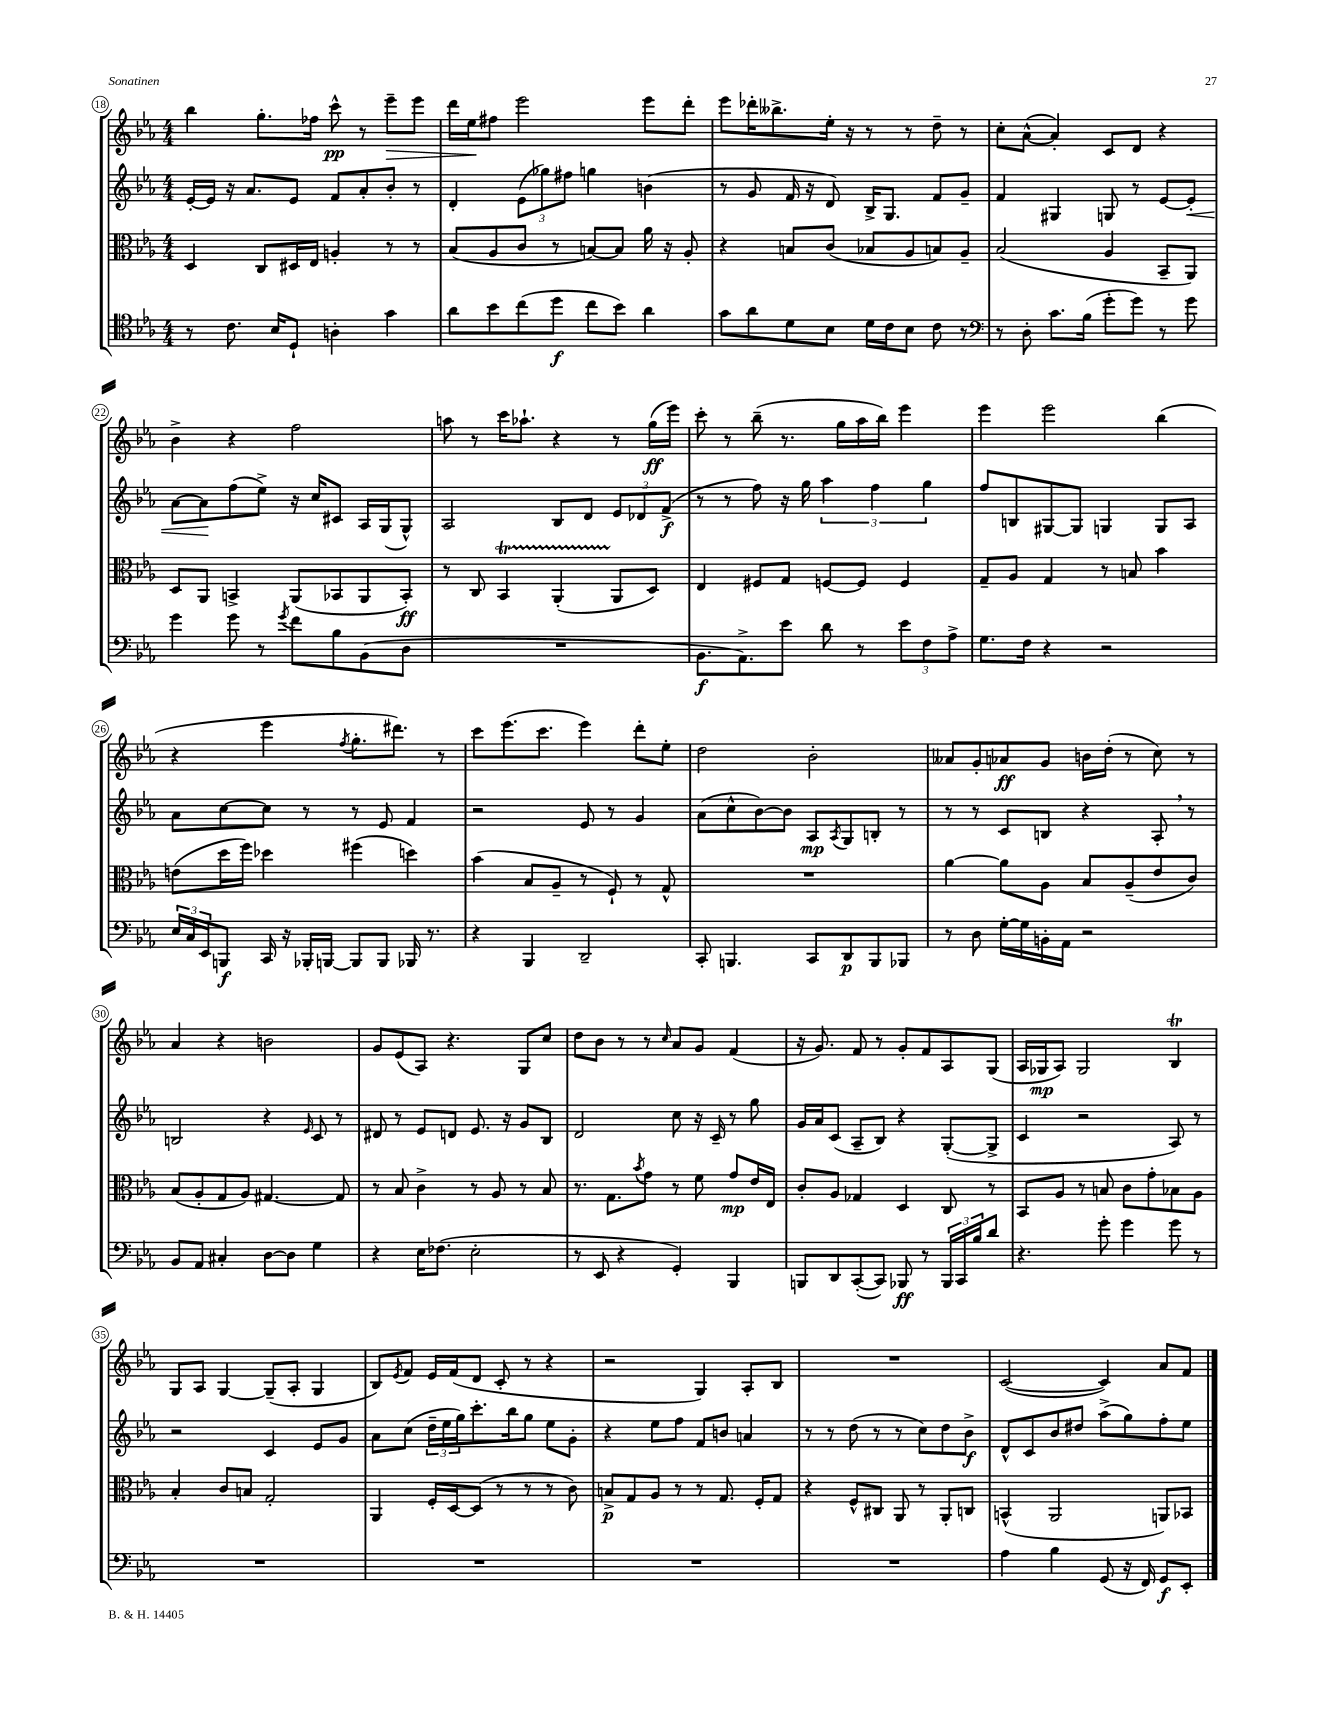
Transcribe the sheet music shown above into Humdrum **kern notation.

**kern	**kern	**kern	**kern
*staff4	*staff3	*staff2	*staff1
*clefC4	*clefC3	*clefG2	*clefG2
*k[b-e-a-]	*k[b-e-a-]	*k[b-e-a-]	*k[b-e-a-]
*M4/4	*M4/4	*M4/4	*M4/4
8r	4D/	[16e-'/LL	4bb-\
.	.	16e-/]JJ	.
8.c\	.	16r	.
.	.	8.a-/L	.
.	8C/L	.	8.gg'\L
16B-/LK	.	.	.
8D`/J	16D#/L	8e-/J	.
.	16E-/JJ	.	16ff-\Jk
4A'\	4A'/	8f/L	8ccc^^\
.	.	8a-'/	8r
4g\	8r	8b-'/J	8eee-~\L
.	8r	8r	8eee-\J
=	=	=	=
8a-\L	(8B-/L	4d'/	16ddd\LL
.	.	.	16ee-\J
8b-\	8A-/	.	8ff#\J
(8cc\	8c/J	(12e-\L	2eee-\
.	.	12gg-\)	.
8dd\J	8r	.	.
.	.	12ff#\J	.
8cc\L	[8B/L)	4gg\	.
8b-\J)	8B/]J	.	.
4a-\	16a-\	(4b\	8eee-\L
.	16r	.	.
.	8A-'/	.	8ddd'\J
=	=	=	=
8g\L	4r	8r	8eee-\L
8a-\	.	8g/	16ddd-'\K
.	.	.	8.bb--^\
8d\	8B/L	16f/	.
.	.	16r	.
8B-\J	(8c/J	8d/)	16ee-'\Jk
.	.	.	16r
16d\LL	8B-/L	16B-^/LK	8r
16c\J	.	8.G/J	.
8B-\J	8A-/	.	8r
8c\	8B/)	8f/L	8dd~\
8r	8A-~/J	8g~/J	8r
=	=	=	=
*clefF4	*	*	*
8r	(2B-/	4f/	8cc'\L
8D'\	.	.	([8a-^^\J
8.c\L	.	4G#/	4a-'/])
(16B-\Jk	.	.	.
8g'\L	4A-/	8G/	8c/L
8g\J)	.	8r	8d/J
8r	8BB-~/L	[8e-/L	4r
8g\	8AA-/J)	8e-'/]J	.
=	=	=	=
4g\	8D/L	[8a-\L	4b-^\
.	8AA-/J	8a-\]	.
8g\	4BB^/	(8ff\	4r
8r	.	8ee-^\J)	.
8qg/	.	.	.
8f\L	(8AA-/L	16r	2ff\
.	.	16cc/LK	.
8B-\	8BB-/	8c#/J	.
(8BB-\	8AA-/	16A-/LL	.
.	.	(16G/J	.
8D\J	8BB-'/J)	8G^^/J)	.
=	=	=	=
1r	8r	2A-/	8aa\
.	8C/	.	8r
.	4BB-/	.	16ccc\LK
.	.	.	8.aa-`\J
.	(4AA-'/	8B-/L	4r
.	.	8d/J	.
.	8AA-/L	12e-/L	8r
.	.	12d-/	.
.	8D/J)	.	(16gg\LL
.	.	(12f^/J	.
.	.	.	16eee-\JJ)
=	=	=	=
8.BB-\L	4E-/	8r	8ccc'\
.	.	8r	8r
8.AA-^\)	.	.	.
.	8F#/L	8ff\)	(8bb-~\
8e-\J	8G/J	16r	8.r
.	.	16gg\	.
8d\	[8F/L	6aa-\	.
.	.	.	16gg\LL
8r	8F/]J	.	16aa-\
.	.	6ff\	.
.	.	.	16bb-\JJ)
12e-\L	4F/	.	4eee-\
12F\	.	6gg\	.
12A-^\J	.	.	.
=	=	=	=
8.G\L	8G~/L	8ff/L	4eee-\
.	8A-/J	8B/	.
16F\Jk	.	.	.
4r	4G/	[8G#/	2eee-\
.	.	8G#/]J	.
2r	8r	4G/	.
.	8B/	.	.
.	4b-\	8G/L	(4bb-\
.	.	8A-/J	.
=	=	=	=
24E-/LL	(8e\L	8a-\L	4r
24C/	.	.	.
24EE-/J	.	.	.
8BBB/J	16dd\L	[8cc\	.
.	16ff\JJ)	.	.
16CC/	4dd-\	8cc\]J	4eee-\
16r	.	.	.
16BBB-'/LL	.	8r	.
[16BBB/JJ	.	.	.
.	.	.	8qff/
8BBB/]L	(4ff#\	8r	8.gg'\L
8BBB/J	.	8e-/	.
.	.	.	8.ddd#\J)
16BBB-/	4dd\)	4f/	.
8.r	.	.	.
.	.	.	8r
=	=	=	=
4r	(4b-\	2r	8ccc\L
.	.	.	(8.eee-\
4BBB-/	8B-/L	.	.
.	.	.	8.ccc\J
.	8A-~/J	.	.
2DD~/	8r	8e-/	4eee-\)
.	8F`/)	8r	.
.	8r	4g/	8ddd'\L
.	8G^^/	.	8ee-'\J
=	=	=	=
8CC'/	1r	(8a-\L	2dd\
4.BBB/	.	8cc^^\	.
.	.	[8b-\)	.
.	.	8b-\]J	.
8CC/L	.	8A-/L	2b-'\
.	.	8qA-/	.
8DD/	.	8G/	.
8BBB/	.	8B'/J	.
8BBB-/J	.	8r	.
=	=	=	=
8r	[4a-\	8r	8a--/L
8D\	.	8r	8g'/
[16G'\LL	8a-\]L	8c/L	8a-/
16G\]	.	.	.
16BB'\	8A-\J	8B/J	8g/J
16AA-\JJ	.	.	.
2r	8B-/L	4r	16b\LL
.	.	.	(16dd'\JJ
.	(8A-~/	.	8r
.	8e-/	8A-'/	8cc\)
.	8c/J)	8r	8r
=	=	=	=
8BB-/L	(8B-/L	2B/	4a-/
8AA-/J	8A-'/	.	.
4C#'/	8G/	.	4r
.	8A-/J)	.	.
[8D\L	[4.G#/	4r	2b\
8D\]J	.	.	.
.	.	16qqe-/	.
4G\	.	8c/	.
.	8G#/]	8r	.
=	=	=	=
4r	8r	8d#/	8g/L
.	8B-/	8r	(8e-/
16E-\LK	4c^\	8e-/L	8A-/J)
(8.F-\J	.	.	.
.	.	8d/J	4.r
2E-'\	8r	8.e-/	.
.	8A-/	.	.
.	.	16r	.
.	8r	8g/L	8G/L
.	8B-/	8B-/J	8cc/J
=	=	=	=
8r	8.r	2d/	8dd\L
8EE-/	.	.	8b-\J
.	8.G\L	.	.
4r	.	.	8r
.	8qb-/	.	.
.	8g\J	.	8r
.	.	.	16qqcc/
4GG'/)	8r	8cc\	8a-/L
.	8f\	16r	8g/J
.	.	16c~/	.
4BBB-/	8g/L	8r	(4f/
.	16e-/L	8gg\	.
.	16E-/JJ	.	.
=	=	=	=
8BBB/L	8c'/L	16g/LL	16r
.	.	16a-/J	8.g/)
8DD/	8A-/J	(8c/J	.
([8CC'/	4G-/	8A-~/L	8f/
8CC/]J)	.	8B-/J)	8r
8BBB-/	4D/	4r	8g'/L
8r	.	.	8f/
24BBB-/LL	8C/	([8G'/L	8A-/
24CC/	.	.	.
24B-/J	.	.	.
8d/J	8r	8G^/]J	(8G/J
=	=	=	=
4.r	8BB-/L	4c/	16A-/LL
.	.	.	16G-/J
.	8A-/J	.	8A-/J)
.	8r	2r	2G-/
8g'\	8B/	.	.
4g\	8c\L	.	.
.	8g'\	.	.
8g\	8B-\	8A-/)	4B-/
8r	8A-\J	8r	.
=	=	=	=
1r	4B-'/	2r	8G/L
.	.	.	8A-/J
.	8c/L	.	[4G/
.	8B/J	.	.
.	2G'/	4c/	(8G~/]L
.	.	.	8A-'/J
.	.	8e-/L	4G/
.	.	8g/J	.
=	=	=	=
1r	4AA-/	8a-\L	8B-/L)
.	.	.	8qe-/
.	.	(8cc\J	8f/J
.	16F'/LL	24dd~\LL	16e-/LL
.	.	24ee-\	.
.	[16D/J	.	(16f/J
.	.	24gg\J)	.
.	(8D/]J	8.ccc'\	8d/J
.	8r	.	8c'/
.	.	16bb-\k	.
.	8r	8gg\J	8r
.	8r	8ee-\L	4r
.	8c\)	8g'\J	.
=	=	=	=
1r	8B^/L	4r	2r
.	8G/	.	.
.	8A-/J	8ee-\L	.
.	8r	8ff\J	.
.	8r	8f/L	4G/)
.	8.G/	8b/J	.
.	.	4a/	8A-'/L
.	16F'/LK	.	.
.	8G/J	.	8B-/J
=	=	=	=
1r	4r	8r	1r
.	.	8r	.
.	8F^^/L	(8dd\	.
.	8C#/J	8r	.
.	8AA-/	8r	.
.	8r	8cc\L)	.
.	8AA-'/L	8dd\	.
.	8C/J	8b-^\J	.
=	=	=	=
4A-\	(4BB^^/	8d^^/L	([2c/
.	.	8c/	.
4B-\	2AA-/	8b-/	.
.	.	8dd#/J	.
(8GG/	.	(8aa-^\L	4c/])
16r	.	8gg\)	.
16FF/)	.	.	.
8GG/L	8AA/L)	8ff'\	8a-/L
8EE-'/J	8BB-/J	8ee-\J	8f/J
==	==	==	==
*-	*-	*-	*-
